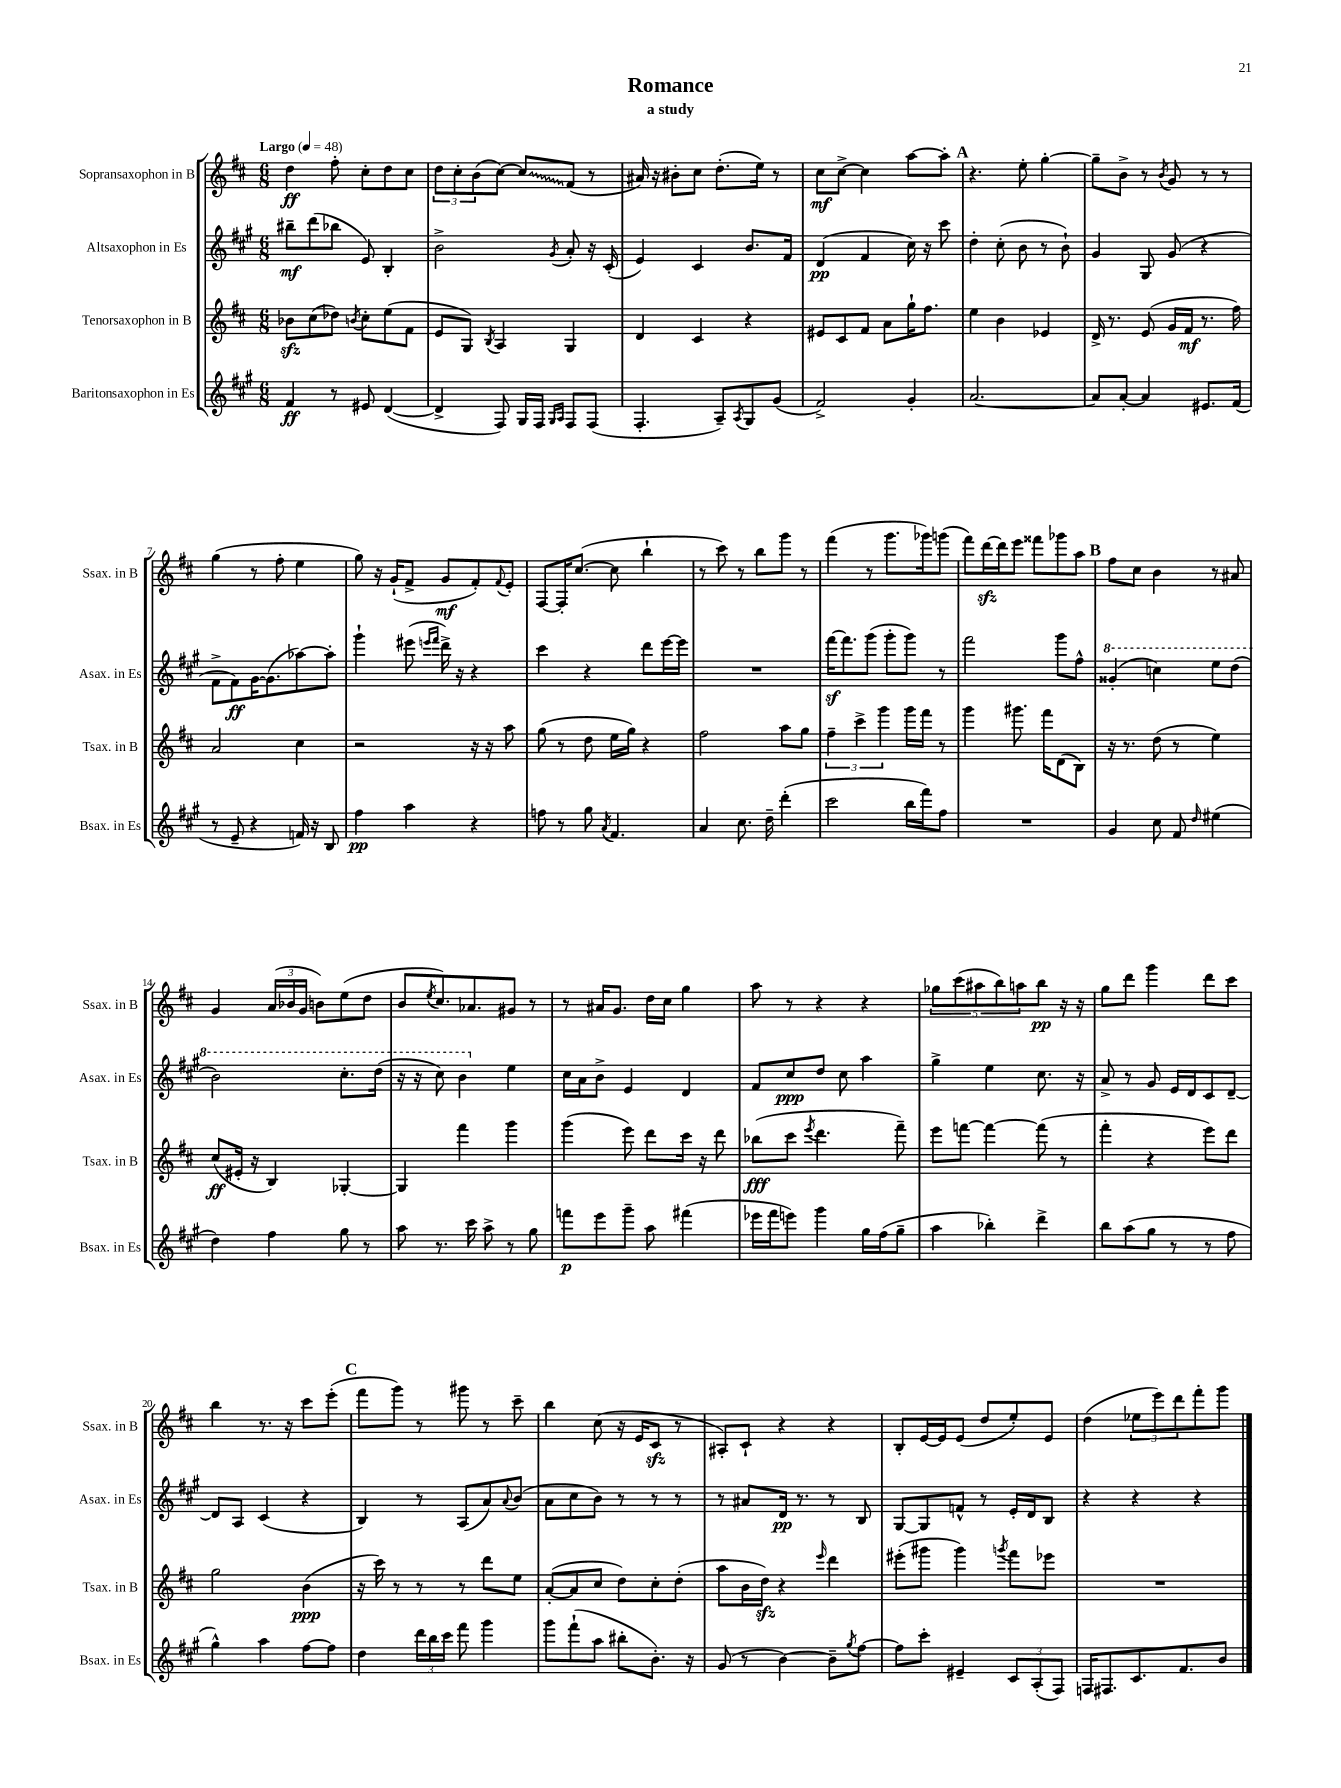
\header { title = "Romance" subtitle = "a study" }
<<
\new StaffGroup <<
\new Staff = "s0" \with { instrumentName = "Sopransaxophon in B" shortInstrumentName = "Ssax. in B" } {
    \clef treble \key d \major \numericTimeSignature \time 6/8 \tempo "Largo" 4 = 48
    d''4\ff fis''8-. cis''8-. d''8 cis''8 |
    \tuplet 3/2 { d''8 cis''8-. b'8( } cis''8~) \once \override Glissando.style = #'zigzag cis''8\glissando fis'8( r8 |
    ais'16) r16 bis'8-. cis''8 d''8.-.( e''16) r8 |
    cis''8\mf cis''8~-> cis''4 a''8~ a''8-. |
    \mark \markup { \bold "A" } r4. e''8-. g''4~-. |
    g''8-- b'8-> r8 \acciaccatura { b'8 } g'8 r8 r8 |
    g''4( r8 fis''8-. e''4 |
    g''8) r16 g'16-!( fis'8-> g'8\mf fis'8-.) \appoggiatura { fis'8 } e'8-. |
    fis8~ fis16-. cis''8.~( cis''8 b''4-! |
    r8 cis'''8) r8 b''8 g'''8 r8 |
    fis'''4( r8 g'''8. ges'''16) g'''8( |
    fis'''8) d'''16~\sfz d'''16 e'''8 fisis'''8 ges'''8 a''8 |
    \mark \markup { \bold "B" } fis''8 cis''8 b'4 r8 ais'8 |
    g'4 \tuplet 3/2 { a'16( bes'16 g'16 } b'8) e''8( d''8 |
    b'8 \acciaccatura { e''8 } cis''8.) aes'8. gis'8 r8 |
    r8 ais'16 g'8. d''16 cis''16 g''4 |
    a''8 r8 r4 r4 |
    \tuplet 5/4 { ges''8 cis'''8( ais''8 b''8) a''8 } b''8\pp r16 r16 |
    g''8 d'''8 g'''4 d'''8 cis'''8 |
    b''4 r8. r16 cis'''8 e'''8-.( |
    \mark \markup { \bold "C" } fis'''8 g'''8) r8 gis'''8 r8 cis'''8-- |
    b''4 cis''8( r16 e'16 cis'8\sfz r8 |
    ais8-.) cis'8-! r4 r4 |
    b8-. e'16~ e'16 e'8( d''8 e''8-.) e'8 |
    d''4( \tuplet 3/2 { ees''8 e'''8) d'''8 } fis'''8-. g'''8 \bar "|." |
}
\new Staff = "s1" \with { instrumentName = "Altsaxophon in Es" shortInstrumentName = "Asax. in Es" } {
    \clef treble \key a \major \numericTimeSignature \time 6/8
    bis''8--\mf d'''8( bes''8 e'8) b4-. |
    b'2-> \acciaccatura { gis'8 } a'8-. r16 cis'16-.( |
    e'4) cis'4 b'8. fis'16 |
    d'4\pp( fis'4 cis''16) r16 cis'''8 |
    \mark \markup { \bold "A" } d''4-. cis''8-.( b'8 r8 b'8-!) |
    gis'4 gis8 gis'8( r4 |
    fis'8-> fis'8\ff) gis'16~ gis'8.( aes''8~) aes''8-. |
    gis'''4-! eis'''8( \grace { e'''16 fis'''16 } d'''16->) r16 r4 |
    cis'''4 r4 d'''8 e'''16~ e'''16 |
    R2. |
    fis'''16~\sf fis'''8. gis'''8( gis'''8-. gis'''8) r8 |
    fis'''2 gis'''8 fis''8-^ |
    \mark \markup { \bold "B" } \ottava #1 gisis''4-.( c'''4) e'''8 d'''8( |
    b''2) cis'''8.-. d'''16( |
    r16 r16 cis'''8) b''4 \ottava #0 e''4 |
    cis''16 a'16 b'8-> e'4 d'4 |
    fis'8 cis''8\ppp d''8 cis''8 a''4 |
    gis''4-> e''4 cis''8. r16 |
    a'8-> r8 gis'8 e'16 d'16 cis'8 d'8~-- |
    d'8 a8 cis'4( r4 |
    \mark \markup { \bold "C" } b4) r8 a8( a'8) \appoggiatura { a'8 } b'8( |
    a'8 cis''8 b'8) r8 r8 r8 |
    r8 ais'8 d'16\pp r8. r8 b8 |
    gis8~ gis8 f'8-^ r8 e'16-. d'16 b8 |
    r4 r4 r4 \bar "|." |
}
\new Staff = "s2" \with { instrumentName = "Tenorsaxophon in B" shortInstrumentName = "Tsax. in B" } {
    \clef treble \key d \major \numericTimeSignature \time 6/8
    bes'8\sfz cis''8( des''8) \acciaccatura { b'8 } cis''8-. e''8( fis'8 |
    e'8 g8) \acciaccatura { b8 } a4 g4 |
    d'4 cis'4 r4 |
    eis'8 cis'8 fis'8 a'8 g''16-! fis''8. |
    \mark \markup { \bold "A" } e''4 b'4 ees'4 |
    d'16-> r8. e'8( g'16 fis'16\mf r8. fis''16) |
    a'2 cis''4 |
    r2 r16 r16 a''8 |
    g''8( r8 d''8 e''16 g''16) r4 |
    fis''2 a''8 g''8 |
    \tuplet 3/2 { fis''4-- cis'''4-> g'''4 } g'''16 fis'''16 r8 |
    g'''4 gis'''8. fis'''16 d'8( b8) |
    \mark \markup { \bold "B" } r16 r8. d''8( r8 e''4) |
    cis''8\ff( eis'16-. r16 b4) ges4~-. |
    ges4 fis'''4 g'''4 |
    g'''4( e'''8) d'''8 cis'''16 r16 d'''8 |
    bes''8\fff( cis'''8 \acciaccatura { e'''8 } d'''4. fis'''8--) |
    e'''8 f'''8~ f'''4~ f'''8( r8 |
    fis'''4-. r4 e'''8) d'''8 |
    g''2 b'4\ppp( |
    \mark \markup { \bold "C" } r16 cis'''16) r8 r8 r8 d'''8 e''8 |
    a'8~-.( a'8 cis''8 d''8) cis''8-. d''8-.( |
    a''8 b'16 d''16\sfz) r4 \grace { e'''16 } d'''4 |
    eis'''8-.( gis'''8 gis'''4) \acciaccatura { g'''8 } fis'''8 ees'''8 |
    R2. \bar "|." |
}
\new Staff = "s3" \with { instrumentName = "Baritonsaxophon in Es" shortInstrumentName = "Bsax. in Es" } {
    \clef treble \key a \major \numericTimeSignature \time 6/8
    fis'4\ff r8 eis'8 d'4~( |
    d'4-> fis8) gis16 fis16 \grace { gis16 a16 } fis8 fis8( |
    fis4.-. a8--) \acciaccatura { a8 } gis8 gis'8( |
    fis'2->) gis'4-. |
    \mark \markup { \bold "A" } a'2.~ |
    a'8 a'8~-. a'4 eis'8. fis'16( |
    r8 e'8-- r4 f'16) r16 b8 |
    fis''4\pp a''4 r4 |
    f''8 r8 gis''8 \acciaccatura { a'8 } fis'4. |
    a'4 cis''8. d''16-- d'''4-.( |
    cis'''2 b''16 fis'''16) fis''8 |
    R2. |
    \mark \markup { \bold "B" } gis'4 cis''8 fis'8 \grace { d''16 } eis''4( |
    d''4) fis''4 gis''8 r8 |
    a''8 r8. cis'''16 a''8-> r8 gis''8 |
    f'''8\p e'''8 gis'''8-- a''8 fis'''4( |
    ees'''16 fis'''16 e'''8) gis'''4 gis''16 fis''16( gis''8-- |
    a''4 bes''4-.) d'''4-> |
    b''8 a''8( gis''8 r8 r8 fis''8 |
    gis''4-^) a''4 fis''8~ fis''8 |
    \mark \markup { \bold "C" } d''4 \tuplet 3/2 { d'''16 b''16 cis'''16 } fis'''8 gis'''4 |
    gis'''8 fis'''8-!( a''8 bis''8-. b'8.-.) r16 |
    gis'8( r8 b'4~) b'8-- \acciaccatura { gis''8 } fis''8~ |
    fis''8 cis'''8-. eis'4-- \tuplet 3/2 { cis'8 a8-.( fis8) } |
    f16 fis8. cis'8. fis'8. b'8 \bar "|." |
}
>>
>>
